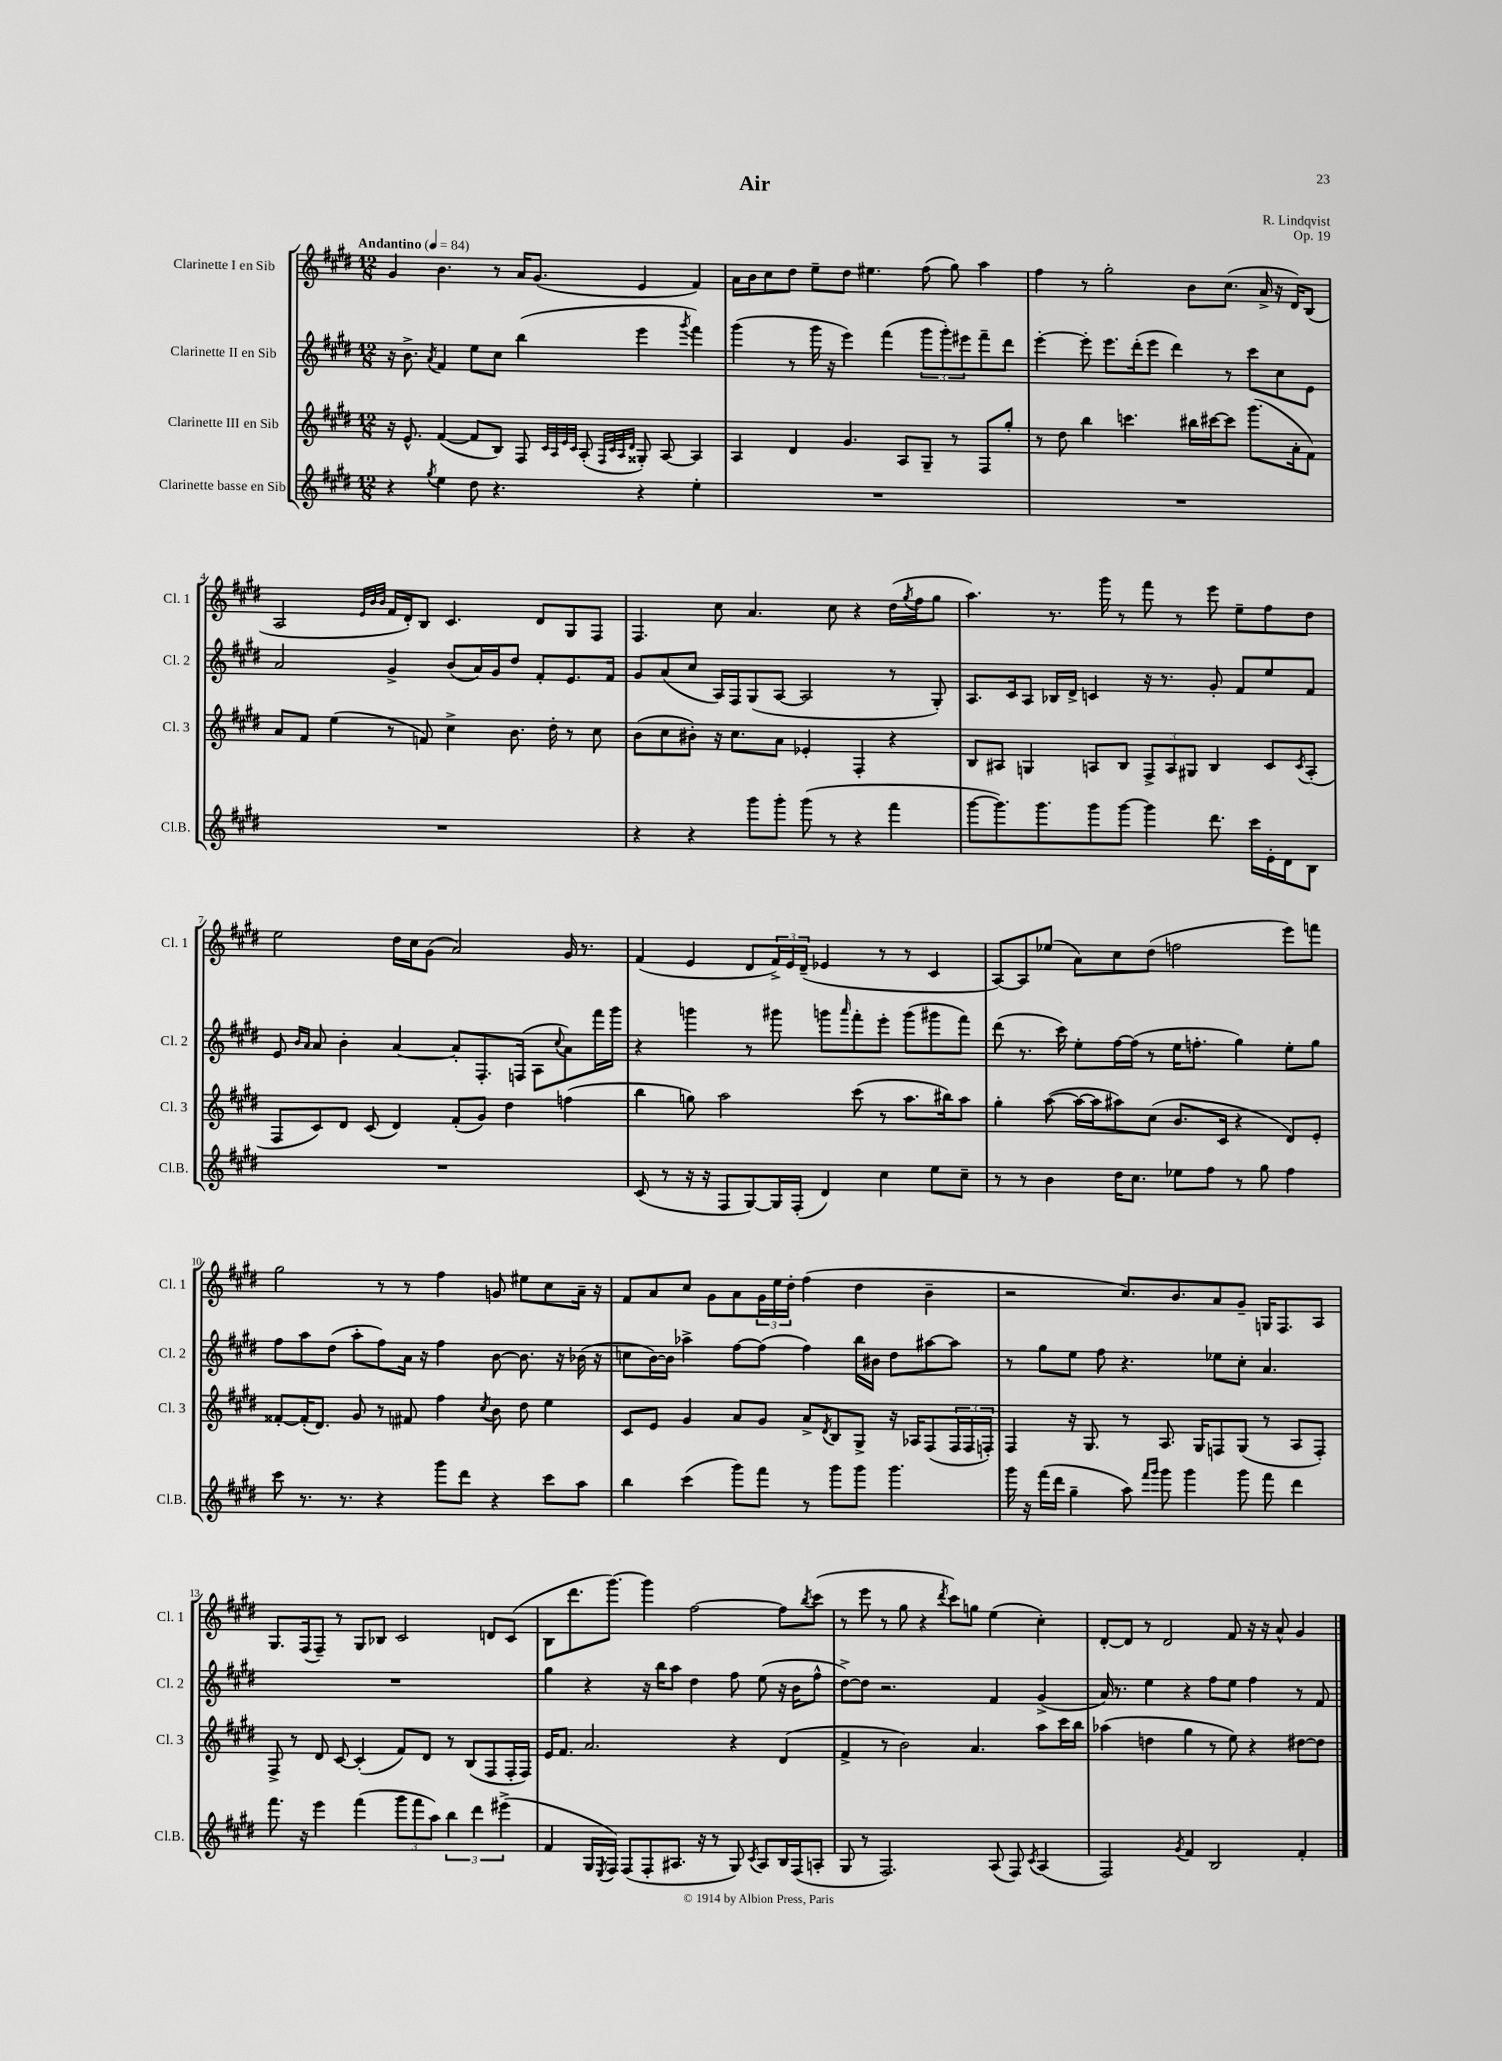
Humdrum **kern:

**kern	**kern	**kern	**kern
*part4	*part3	*part2	*part1
*staff4	*staff3	*staff2	*staff1
*I"Clarinette basse en Sib	*I"Clarinette III en Sib	*I"Clarinette II en Sib	*I"Clarinette I en Sib
*I'Cl.B.	*I'Cl. 3	*I'Cl. 2	*I'Cl. 1
*clefG2	*clefG2	*clefG2	*clefG2
*k[f#c#g#d#]	*k[f#c#g#d#]	*k[f#c#g#d#]	*k[f#c#g#d#]
*M12/8	*M12/8	*M12/8	*M12/8
*MM84	*MM84	*MM84	*MM84
=1	=1	=1	=1
!	!	!	!LO:TX:a:B:t=Andantino
4r	16r	16r	4g#/
.	8.e^^/	8.b^\	.
8qgg#/	.	8qa/	.
4ee\	([4f#/	4f#/	4.b\
8dd#\	8f#/L]	8ee\L	.
4.r	8B/J)	8cc#\J	8r
.	8F#/	(4bb\	16a/KL
.	.	.	(8.g#/J
.	32qqc#/LLL	.	.
.	32qqA/	.	.
.	32qqe/	.	.
.	32qqc#/JJJ	.	.
.	(8A'/	.	.
.	32qqF#/LLL	.	.
.	32qqc#/	.	.
.	32qqA/	.	.
.	32qqd#/JJJ	.	.
4r	8G##X'/)	4eee\	4e/
.	[8A/	.	.
.	.	8qggg#/	.
4ee'\	4A/]	4fff#\)	4f#/)
=2	=2	=2	=2
1.r	4A/	(4ggg#\	16a\LL
.	.	.	16b\J
.	.	.	8cc#\
.	4d#/	8r	8dd#\J
.	.	16ggg#\	8ee~\L
.	.	16r	.
.	4.g#/	4eee\)	8dd#\J
.	.	.	4.ee#X\
.	.	(4fff#\	.
.	8A/L	.	.
.	8G#~/J	12ggg#\L	(8ff#\
.	.	12ggg#'\)	.
.	8r	.	8gg#\)
.	.	12eee#X\	.
.	8F#/L	8fff#~\	4aa\
.	8gg#'/J	8ddd#\J	.
=3	=3	=3	=3
1.r	8r	[4eee'\	4ff#\
.	8dd#\	.	.
.	4bb\	8eee'\]	8r
.	.	8.eee\L	2gg#'\
.	4.cccn\	.	.
.	.	(16ddd#'\k	.
.	.	8eee\J	.
.	.	4ddd#\)	.
.	16bb#X\LL	.	8b\L
.	[16ccc#X\J	.	.
.	8ccc#\J]	8r	(8.cc#\J
.	(8.ggg#\L	8ccc#\L	.
.	.	.	16a^/
.	.	8cc#\	16r
.	16a'\k	.	16d#/KL)
.	8f#\J)	8e\J	(8B/J
!!LO:LB:g=z
=4	=4	=4	=4
1.r	8a/L	2a/	2A/
.	8f#/J	.	.
.	(4ee\	.	.
.	.	.	32qqe/LLL
.	.	.	32qqb/
.	.	.	32qqb/JJJ
.	8r	4g#^/	16f#/LL
.	.	.	16d#'/J)
.	8fn/)	.	8B/J
.	4cc#^\	(8b/L	4.c#/
.	.	16a/L)	.
.	.	16g#/J	.
.	8.b\	8dd#/J	.
.	.	8f#'/L	8d#/L
.	16dd#'\	.	.
.	8r	8.e/	8G#/
.	8cc#\	.	8F#/J
.	.	16f#/Jk	.
=5	=5	=5	=5
4r	(8b\L	8g#/L	4.F#/
.	8cc#\	(8a/	.
4r	8b#X'\J)	8cc#/J	.
.	16r	16A/LL)	8cc#\
.	8.cc#\L	16F#/J	.
8ggg#\L	.	(8G#/	4.a/
8ggg#'\J	8a\J	[8A/J	.
(8ggg#\	4e-X'/	2A/]	.
8r	.	.	8cc#\
4r	4F#'/	.	4r
4fff#\	4r	8r	(16dd#\LL
.	.	.	8qgg#/
.	.	.	16ff#\J
.	.	8G#'/)	8gg#\J
=6	=6	=6	=6
[8ggg#\L	8B/L	8.A/L	4.aa\)
8.ggg#\])	8A#X/J	.	.
.	.	16c#/k	.
.	4Gn/	8A/J	.
8.ggg#\	.	.	.
.	.	16B-X/LL	8.r
.	.	16d#^/JJ	.
8ggg#\	8An/L	4cn/	.
.	.	.	16ggg#\
[8ggg#\J	8B/J	.	8r
4ggg#\]	12F#^/L	16r	8fff#\
.	.	8.r	.
.	12A/	.	.
.	.	.	8r
.	12G#X/J	.	.
8.ddd#\	4B/	8g#'/	8eee\
.	.	8f#/L	8ee~\L
16ccc#\LL	.	.	.
16e'\	8c#/L	8ee/	8ff#\
16d#\J	.	.	.
.	8qc#/	.	.
8B\J	(8A'/J	8f#/J	8dd#\J
!!LO:LB:g=z
=7	=7	=7	=7
1.r	8F#/L	8e/	2ee\
.	.	16qqb/LL	.
.	.	16qqa/JJ	.
.	8c#/)	8a/	.
.	8d#/J	4b'\	.
.	(8c#/	.	.
.	4d#/)	[4a/	16dd#\LL
.	.	.	16cc#\J
.	.	.	(8g#\J
.	(8f#'/L	8a'/L]	2a/)
.	8g#/J)	8.F#'/	.
.	4dd#\	.	.
.	.	(16Fn/Jk	.
.	.	8A\L	.
.	.	8qqcc#/	.
.	(4ffn\	8a\)	16g#/
.	.	.	8.r
.	.	16fff#\L	.
.	.	16ggg#\JJ	.
=8	=8	=8	=8
(8c#/	4bb\	4r	(4f#/
8r	.	.	.
16r	8ggn\)	4gggn\	4e/
16r	.	.	.
8F#/L	2aa\	.	.
[8G#/)	.	8r	8d#/L
16G#/L]	.	8ggg#X\	24f#^/L)
.	.	.	24e/
(16F#'/JJ	.	.	.
.	.	.	(24d#~/JJ
4d#/)	.	8gggn\L	4e-X/
.	.	16qqaaa/	.
.	(8ccc#\	8fff#'\	.
4cc#\	8r	8eee'\J	8r
.	8.aa\L	(8ggg\L	8r
8ee\L	.	8ggg#X\	4c#/
.	16bb#X\k)	.	.
8cc#~\J	8aa\J	8fff#\J)	.
=9	=9	=9	=9
8r	4gg#'\	(8ddd#\	[8A/L)
8r	.	8.r	8A/]
4b\	([8aa\	.	(8ee-X/J
.	.	16ccc#\)	.
.	16aa\LL_	8ee'\L	8a\L)
.	16aa\J]	.	.
16dd#\KL	8aa#X\)	[16ff#\L	8cc#\
8.cc#\J	.	(16ff#\JJ]	.
.	(8cc#\J	8r	(8dd#\J
8ee-X\L	8.b/L	16ee\KL	2ffn\
.	.	8.ffn'\J	.
8ff#\J	.	.	.
.	16c#/Jk	.	.
8r	4r	4gg#\)	.
8gg#\	.	.	.
4ff#\	8d#/L)	8ee'\L	8eee\L)
.	8e'/J	8gg#\J	8fffn\J
!!LO:LB:g=z
=10	=10	=10	=10
8ccc#\	[8f##X'/L	8ff#\L	2gg#\
8.r	(16f##'/K]	8aa\	.
.	8.d#/J)	.	.
.	.	(8dd#\J	.
8.r	.	.	.
.	8g#/	8aa'\L	.
4r	8r	8ff#\)	8r
.	8f#X/	16a\Jk	8r
.	.	16r	.
8ggg#\L	4ff#\	4ff#\	4ff#\
8ddd#\J	.	.	.
.	8qcc#/	.	.
4r	8b\	[8b\	8gn/
.	8dd#\	8.b\]	8ee#X\L
8ccc#\L	4ee\	.	8cc#\
.	.	16r	.
8aa\J	.	(16b-X\	16a~\Jk
.	.	16r	16r
=11	=11	=11	=11
4bb\	8c#/L	8ccn\L	8f#/L
.	8e/J	[16b\L)	8a/
.	.	16b\JJ]	.
(4ccc#\	4g#/	4aa-X^\	8cc#/J
.	.	.	8g#\L
8ggg#\L)	8a/L	[8ff#\L	8a\
8fff#\J	8g#/J	(8ff#\J]	24g#\L
.	.	.	24ee\
.	.	.	24dd#'\JJ
8r	8a^/L	4ff#\)	(4ff#\
.	8qd#/	.	.
8ggg#\L	8B/	.	.
8ggg#\J	8G#^/J	16bb\LL	4dd#\
.	.	16b#X\JJ	.
4.ggg#\	16r	8dd#\L	.
.	16A-X/KL	.	.
.	(8F#/	[8aa#X\	4b~\
.	24F#/L	8aa#\J]	.
.	24F#/	.	.
.	24Fn'/JJ)	.	.
=12	=12	=12	=12
16ggg#\	4F#/	8r	2r
16r	.	.	.
(16fff#\LL	.	8gg#\L	.
16ddd#\JJ	.	.	.
4gg#~\	16r	8ee\J	.
.	8.G#/	.	.
.	.	8ff#\	.
8aa\)	8r	4.r	8.cc#/L)
16qqfff#/LL	.	.	.
16qqggg#/JJ	.	.	.
8ggg#\	8.A/	.	.
.	.	.	8.b/
4ggg#\	.	.	.
.	16G#/KL	.	.
.	8Fn/	8ee-X\L	8a/
8ggg#\	(8G#/J	8cc#'\J	8g#~/J
8fff#\	8r	4.a/	16Gn/KL
.	.	.	8.F#/
4ddd#\	8A/L	.	.
.	8F'/J)	.	8A/J
!!LO:LB:g=z
=13	=13	=13	=13
8.fff#\	8F#^/	1.r	8.G#/L
.	8r	.	.
16r	.	.	(16F#/k
4eee\	8d#/	.	8F#~/J)
.	[8c#/	.	8r
(4fff#\	(4c#'/]	.	8G#/L
.	.	.	8B-X/J
12ggg#\L	8f#/L)	.	2c#/
12fff#\	.	.	.
.	8d#/J	.	.
12aa\J)	.	.	.
6bb\	8r	.	.
.	(8B/L	.	.
6ddd#\	.	.	.
.	8F#/	.	8dn/L
(6eee#X^\	.	.	.
.	16F#'/L	.	(8c#/J
.	16F#/JJ)	.	.
=14	=14	=14	=14
4f#/	16e/KL	4gg#\	8B\L
.	8.f#/J	.	.
.	.	.	8.ddd#\
16G#/LL	2.a/	4r	.
8qE/	.	.	.
16F#/JJ)	.	.	[8.ggg#\J)
(8F#/L	.	.	.
8F#'/	.	16r	4ggg#\]
.	.	16bb\KL	.
8.A#X/J	.	8aa\J	.
.	.	4dd#\	[2ff#\
16r	.	.	.
8r	.	.	.
8G#/)	4r	8ff#\	.
8qc#/	.	.	.
8A#/L	.	(8ee\	.
16B/L	(4d#/	16r	8ff#\L]
(16F#/J	.	16b\KL	.
.	.	.	8qbb/
8An'/J	.	8ff#^^\J	(8ccc#\J
=15	=15	=15	=15
8G#/	4f#^/	[8dd#^\L)	8r
8r	.	8dd#\J]	8eee\
2.F#/)	8r	2.r	8r
.	2b\)	.	8gg#\
.	.	.	4r
.	.	.	8qddd#/
.	.	.	8ccc#\L)
.	4.a/	.	8ggn\J
(8A/	.	4f#/	(4ee\
8F#/)	.	.	.
8qc#/	.	.	.
(4A/	8aa\L	(4g#^/	4cc#'\)
.	16ccc#\L	.	.
.	16bb\JJ	.	.
=16	=16	=16	=16
2F#/)	(4aa-X\	16a/)	[8d#'/L
.	.	8.r	.
.	.	.	8d#/J]
.	4ddn\	4ee\	8r
.	.	.	2d#/
8qg#/	.	.	.
4f#/	4gg#\	4r	.
2B/	8r	8ff#\L	.
.	8ee\)	8ee\J	8f#/
.	4r	4ff#\	16r
.	.	.	16r
.	.	.	8a^^/
4f#'/	[8dd#X\L	8r	4g#/
.	8dd#\J]	8f#/	.
==	==	==	==
*-	*-	*-	*-
